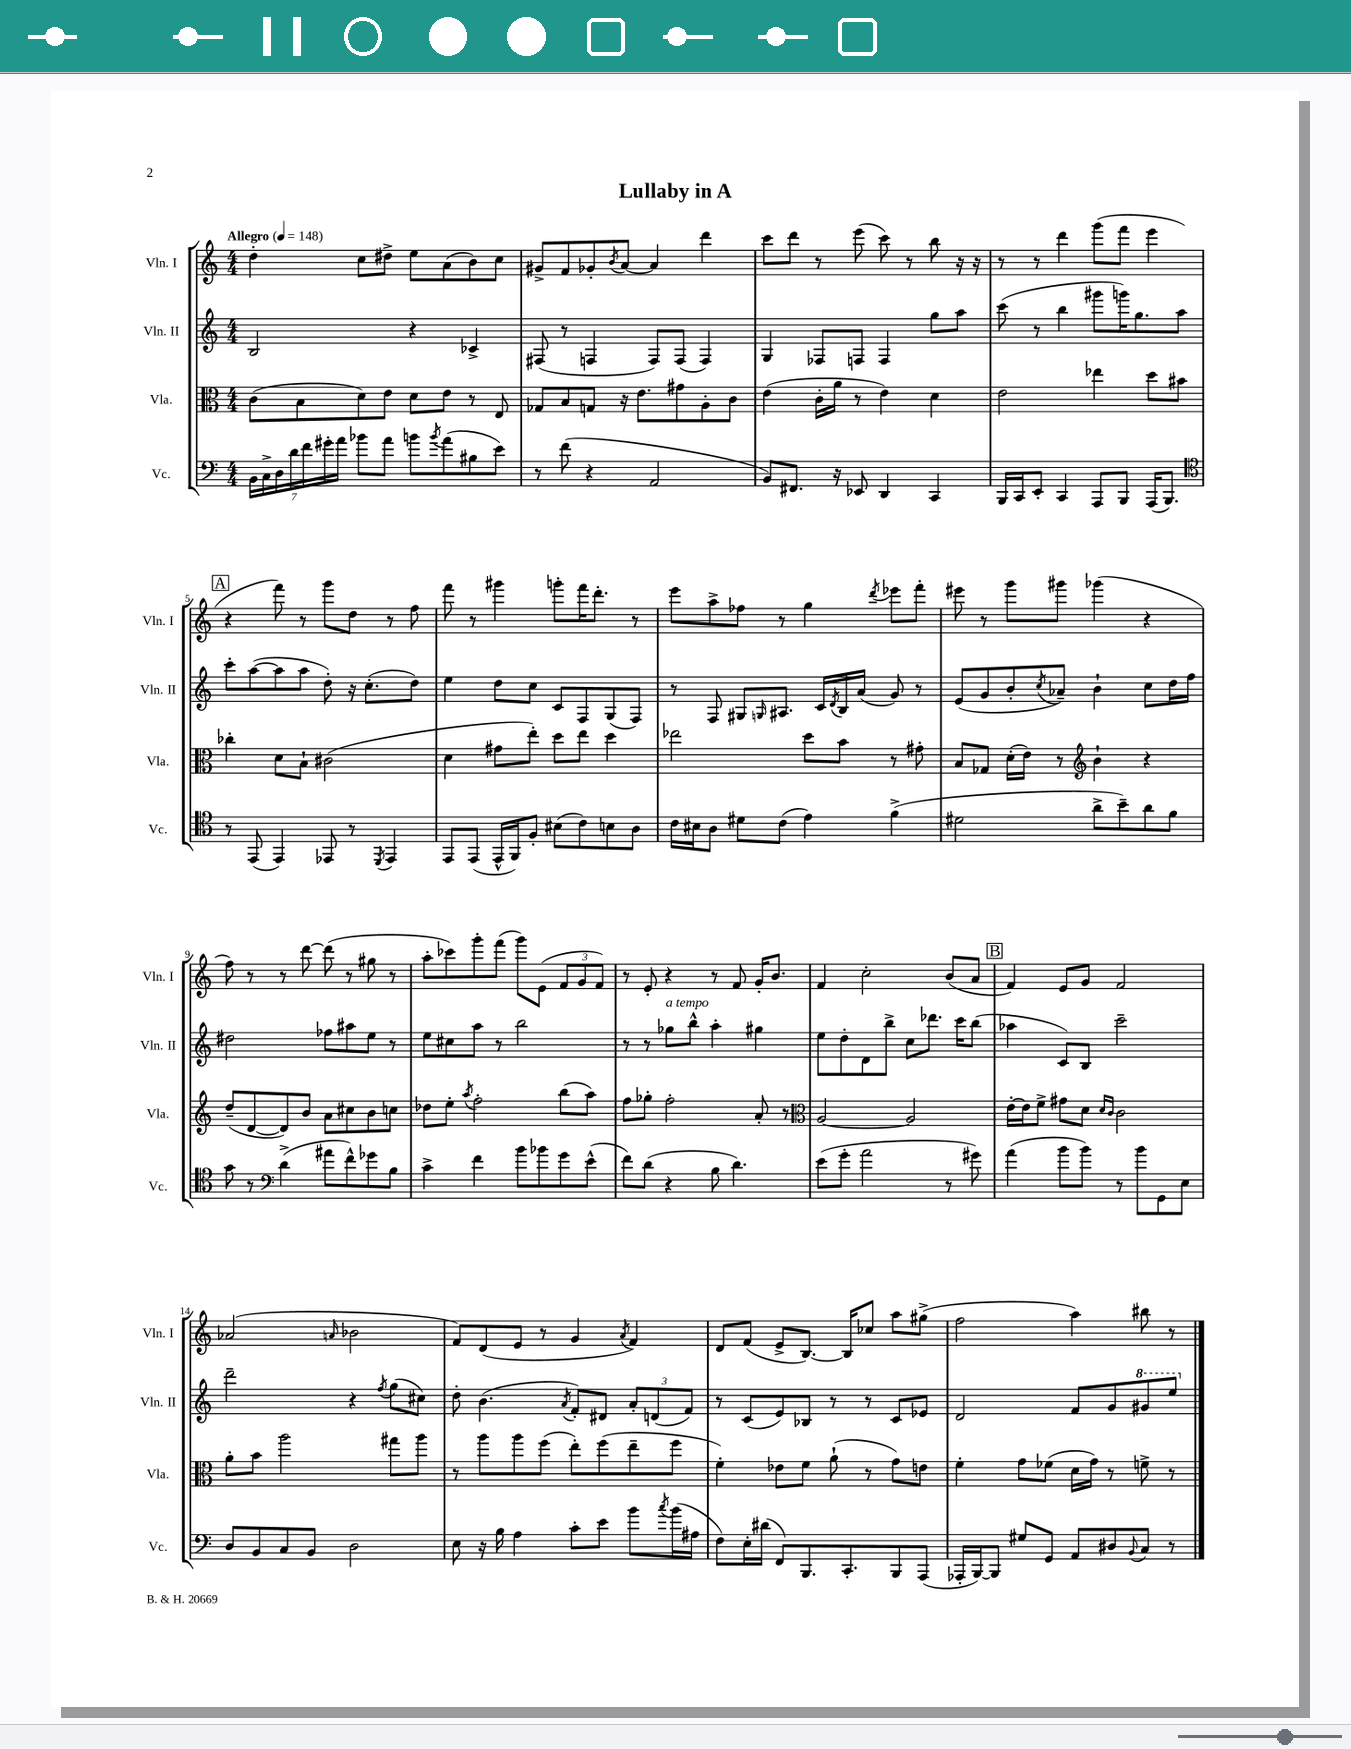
\header { title = "Lullaby in A" }
<<
\new StaffGroup <<
\new Staff = "s0" \with { instrumentName = "Vln. I" shortInstrumentName = "Vln. I" } {
    \clef treble \key c \major \numericTimeSignature \time 4/4 \tempo "Allegro" 4 = 148
    d''4-. c''8 dis''8-> e''8 a'8( b'8) c''8 |
    gis'8-> f'8 ges'8-. \acciaccatura { b'8 } a'8~ a'4 d'''4 |
    c'''8 d'''8 r8 e'''8( c'''8) r8 b''8 r16 r16 |
    r8 r8 d'''4 g'''8( f'''8 e'''4 |
    \mark \markup { \box "A" } r4 f'''8) r8 g'''8 d''8 r8 f''8 |
    f'''8 r8 gis'''4 g'''8-. f'''16 d'''8.-. r8 |
    e'''8 a''8-> fes''8 r8 g''4 \acciaccatura { d'''8 } ees'''8 f'''8-. |
    eis'''8 r8 g'''8 gis'''8 ges'''4( r4 |
    f''8) r8 r8 d'''8~ d'''8( r8 gis''8 r8 |
    a''8-. ces'''8) g'''8-. f'''8( g'''8) e'8( \tuplet 3/2 { f'8 g'8 f'8) } |
    r8 e'8-. r4 r8 f'8 g'16-. b'8. |
    f'4 c''2-. b'8( a'8 |
    \mark \markup { \box "B" } f'4) e'8 g'8 f'2 |
    aes'2( \grace { a'16 } bes'2 |
    f'8) d'8( e'8 r8 g'4 \acciaccatura { a'8 } f'4) |
    d'8 f'8( e'8-> b8.~) b16 ces''8 a''8 gis''8->( |
    f''2 a''4) bis''8 r8 \bar "|." |
}
\new Staff = "s1" \with { instrumentName = "Vln. II" shortInstrumentName = "Vln. II" } {
    \clef treble \key c \major \numericTimeSignature \time 4/4
    b2 r4 ces'4-> |
    fis8( r8 f4 f8) f8( f4) |
    g4 fes8 f8 f4 g''8 a''8 |
    c'''8( r8 b''4 gis'''8 g'''16) g''8. a''8 |
    \mark \markup { \box "A" } c'''8-. a''8~( a''8 a''8 d''8-.) r16 c''8.-.( d''8) |
    e''4 d''8 c''8 c'8 f8 g8( f8) |
    r8 f8 gis8 \grace { g16 } ais8. c'16 \acciaccatura { d'8 } b16 a'16( g'8) r8 |
    e'8( g'8 b'8-. \acciaccatura { c''8 } aes'8--) b'4-! c''8 d''16 f''16 |
    dis''2 fes''8 ais''8 e''8 r8 |
    e''8 cis''8 a''8 r8 b''2 |
    r8 r8 ges''8^\markup { \italic "a tempo" } b''8-^ a''4-. gis''4 |
    e''8 d''8-. d'8 b''8-> c''8 des'''8. c'''16 b''8( |
    \mark \markup { \box "B" } aes''4 c'8) b8 c'''2-- |
    d'''2-- r4 \acciaccatura { f''8 } g''8( cis''8) |
    d''8-. b'4.( \acciaccatura { a'8 } f'8-.) dis'8 \tuplet 3/2 { a'8-. d'8( f'8) } |
    r8 c'8( e'8) bes8 r8 r8 c'8 ees'8 |
    d'2 f'8 g'8 \ottava #1 gis''8 e'''8 \ottava #0 \bar "|." |
}
\new Staff = "s2" \with { instrumentName = "Vla." shortInstrumentName = "Vla." } {
    \clef alto \key c \major \numericTimeSignature \time 4/4
    c'8( b8 d'8) e'8 d'8 e'8 r8 e8 |
    ges8 b8 g8 r16 e'8. gis'8 a8-. c'8 |
    e'4( c'16-. a'16 r8 e'4) d'4 |
    e'2 ees''4 d''8 bis'8 |
    \mark \markup { \box "A" } ces''4-. d'8 b8-! cis'2( |
    d'4 gis'8 e''8-.) d''8 e''8 d''4 |
    ees''2 d''8 b'8 r8 gis'8-. |
    b8 ges8 d'16-.( e'16) r8 \clef treble b'4-! r4 |
    d''8--( d'8~ d'8) b'8 a'8 cis''8 b'8 c''8 |
    des''8 e''8-. \acciaccatura { a''8 } f''2-. b''8( a''8) |
    f''8 ges''8-. f''2-. a'8-. r8 |
    \clef alto a2~ a2 |
    \mark \markup { \box "B" } e'16~-. e'16 f'8-> gis'8 d'8 \grace { d'16 c'16 } c'2 |
    a'8-. b'8 a''2 gis''8 a''8 |
    r8 a''8 a''8 f''8( e''8-.) f''8( e''8-- f''8 |
    f'4-.) ees'8 f'8 a'8-!( r8 g'8) e'8 |
    f'4-. g'8 fes'8( d'16 g'16) r8 f'8-> r8 \bar "|." |
}
\new Staff = "s3" \with { instrumentName = "Vc." shortInstrumentName = "Vc." } {
    \clef bass \key c \major \numericTimeSignature \time 4/4
    \tuplet 7/4 { b,16 c16-> d16 d'16 f'16 gis'16-. a'16 } bes'8 a'8 b'8 \acciaccatura { b'8 } a'8( bis8 e'8) |
    r8 f'8( r4 a,2 |
    b,8) fis,8. r16 ees,8 d,4 c,4 |
    b,,16 c,16 e,8-. c,4 a,,8 b,,8 a,,16( b,,8.) |
    \mark \markup { \box "A" } \clef tenor r8 e,8( e,4) ees,8 r8 \acciaccatura { d,8 } ees,4 |
    e,8 e,8( e,16-^ f,16) f8-. bis8( c'8) b8 a8 |
    c'16 bis16 a8 dis'8 c'8( e'4) f'4->( |
    dis'2 a'8-> b'8--) a'8 f'8 |
    g'8 r8 \clef bass d'4->( ais'8 f'8-^) ges'8 b8 |
    c'4-> f'4 b'8 bes'8 g'8 e'8-^( |
    f'8) d'8( r4 b8 d'4.) |
    e'8( g'8-. a'2 r8 gis'8) |
    \mark \markup { \box "B" } a'4( b'8 b'8) r8 b'8 g,8 e8 |
    d8 b,8 c8 b,8 d2 |
    e8 r16 b16 a4 c'8-. e'8 b'8 \acciaccatura { c''8 } b'16( ais16 |
    f8) e16-. dis'16( f,8) b,,8. c,8.-. b,,8 a,,8( |
    aes,,16-. b,,16~) b,,8 gis8 g,8 a,8 dis8 \appoggiatura { b,8 } c8 r8 \bar "|." |
}
>>
>>
